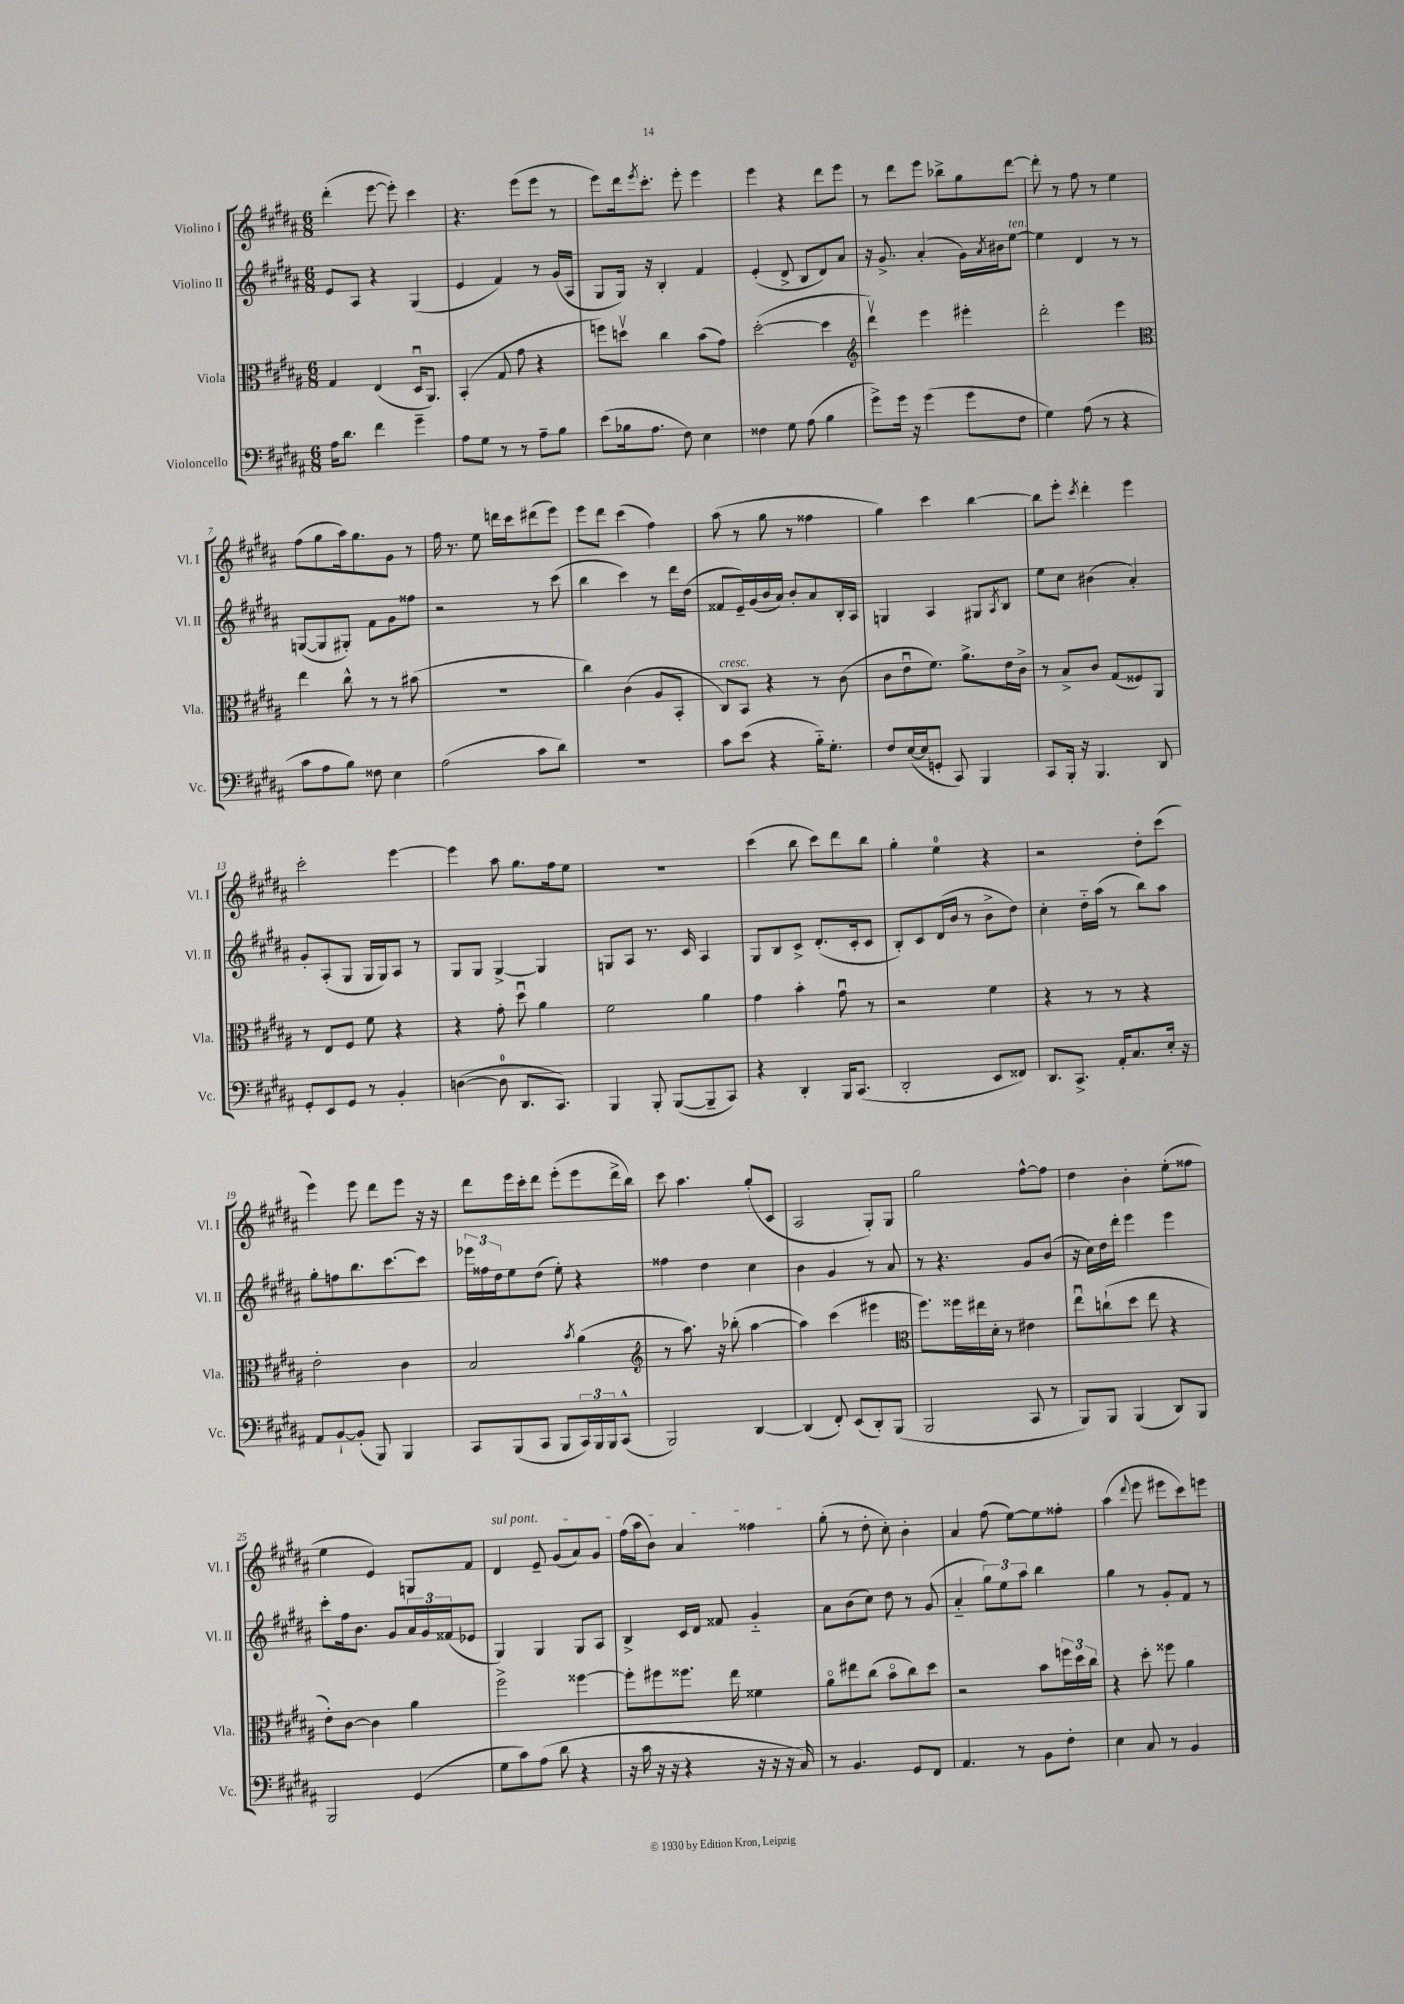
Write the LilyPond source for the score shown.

<<
\new StaffGroup <<
\new Staff = "s0" \with { instrumentName = "Violino I" shortInstrumentName = "Vl. I" } {
    \clef treble \key b \major \numericTimeSignature \time 6/8
    dis'''4-.( e'''8~ e'''8-.) cis'''4 |
    r4. e'''8( e'''8 r8 |
    e'''8) dis'''16 \acciaccatura { e'''8 } cis'''8.-. e'''8-. e'''4 |
    e'''4 r4 dis'''8 e'''8 |
    r8 dis'''8 e'''8 bes''8-> gis''8 dis'''8~ |
    dis'''8-. r8 fis''8 r8 e''4 |
    fis''8( gis''8 ais''16) gis''8. gis'8 r8 |
    fis''16 r8. e''8 d'''16 cis'''16 dis'''8( e'''8) |
    e'''8 dis'''8 cis'''4( fis''4) |
    ais''8( r8 gis''8 r8 fisis''4 |
    gis''4) cis'''4 b''4~ |
    b''8 e'''8-. \acciaccatura { cis'''8 } dis'''4-. e'''4 |
    cis'''2-. e'''4~ |
    e'''4 ais''8 gis''8. fis''16 e''8 |
    R2. |
    cis'''4( b''8 cis'''8) dis'''8 b''8 |
    gis''4-. e''4-0 r4 |
    r2 dis''8-. cis'''8( |
    e'''4) e'''8 dis'''8 e'''8 r16 r16 |
    dis'''8 e'''16 cis'''16-. dis'''8 e'''8-.( e'''8 dis'''16-> b''16) |
    cis'''8 ais''4. gis''8-.( cis'8 |
    ais2 gis8-.) gis8 |
    gis''2 fis''8~-^ fis''8 |
    dis''4 b'4-. e''8-.( fisis''8 |
    e''4 e'4) g8 fis'8 |
    \once \override TextSpanner.bound-details.left.text = \markup { \italic "sul pont." } dis'4\startTextSpan e'8-- gis'8( ais'8) gis'8 |
    fis''16( ais''16 b'8) ais'4 fisis''4\stopTextSpan |
    gis''8-.( r8 dis''8-. cis''8-.) b'4-. |
    ais'4 fis''8( e''8~) e''8 fisis''8-. |
    ais''4( \appoggiatura { dis'''8 } e'''8 eis'''8 cis'''8) e'''8 \bar "|." |
}
\new Staff = "s1" \with { instrumentName = "Violino II" shortInstrumentName = "Vl. II" } {
    \clef treble \key b \major \numericTimeSignature \time 6/8
    e'8 ais8 r4 gis4( |
    e'4 fis'4) r8 gis'16( ais16 |
    gis8 gis16) r16 b4-. fis'4 |
    e'4-.( dis'8-> b8 dis'8) ais'8 |
    r16 gis'8.-> ais'4-.( gis'16) \acciaccatura { ais'8 } bis'16 e''8~^\markup { \italic "ten." } |
    e''4 dis'4 r8 r8 |
    g8~( g8 gis8-.) fis'8 gis'8 fisis''8 |
    r2 r8 cis'''8( |
    b''4 cis'''4) r8 dis'''16 dis''16( |
    fisis'8 e'16--) gis'16( b'16 ais'16) b'8-. ais'8 b16-. ais16 |
    g4 ais4 gis8 \acciaccatura { ais8 } b8 |
    e''8 cis''8 bis'4( ais'4-.) |
    gis'8-. ais8-.( gis8 gis16 gis16) ais8 r8 |
    gis8 gis8 gis4~-> gis4 |
    g8 ais8 r8. cis'16 ais4 |
    gis8 b8 cis'8-> dis'8.-.( cis'16-. cis'8 |
    b8-.) cis'8 dis'16( b'16 r8 b'8-> dis''8) |
    cis''4-. dis''16-_ ais''16( r8 b''8) ais''8 |
    gis''8-. f''8 b''8. cis'''8.~ cis'''8 |
    \tuplet 3/2 { ees'''16 fisis''16 dis''16 } e''8 dis''8( e''8-.) r4 |
    fisis''4 dis''4 cis''4 |
    b'4 gis'4 r8 ais'8 |
    r8 r4. gis'8 b'8( |
    r16 cis''16) dis''16 dis'''16-. e'''4 e'''4 |
    cis'''8-. fis''16 b'8. gis'8 \tuplet 3/2 { ais'16 gis'16 fisis'16( } ees'8 |
    gis4) gis4 gis8 ais8 |
    b4-> cis'16 dis'16 fisis'8 gis'4-_ |
    ais'8 b'8( cis''8) dis''8 r8 gis'8( |
    ais'4-_ \tuplet 3/2 { gis''8) e''8 ais''8 } b''4 |
    gis''4 r8 gis'8-. fis'8 r8 \bar "|." |
}
\new Staff = "s2" \with { instrumentName = "Viola" shortInstrumentName = "Vla." } {
    \clef alto \key b \major \numericTimeSignature \time 6/8
    gis4 e4( dis16\downbow ais,8.) |
    b,4-.( gis8 gis'8 r4 |
    f''8) d''8\upbow cis''4 b'8( gis'8) |
    dis''2~-.( dis''4 |
    \clef treble dis'''4\upbow) e'''4 eis'''4-. |
    dis'''2-. e'''4 |
    \clef alto e''4 cis''8-^ r8 r8 bis'8( |
    R2. |
    cis''4) cis'4( ais8 b,8-. |
    cis8^\markup { \italic "cresc." }) b,8 r4 r8 cis'8( |
    cis'8 e'8\downbow fis'8.) ais'8.-> e'16 cis'16-> |
    r8 b8-> cis'8 gis8( fisis8) ais,8 |
    r8 e8 fis8 fis'8 r4 |
    r4 gis'8-. dis''8\downbow ais'4 |
    fis'2 ais'4 |
    gis'4 b'4-. gis'8\downbow r8 |
    r2 fis'4 |
    r4 r8 r8 r4 |
    e'2-. cis'4 |
    b2 \acciaccatura { b'8 } ais'4( |
    \clef treble r8 ais''8.) r16 bes''8-.( ais''4~ |
    ais''4) cis'''4( eis'''4 |
    \clef alto fis''8.) fisis''16 eis''16 dis'16-. r8 eis'4 |
    e''8\downbow c''8-!( dis''8 e''8 r4 |
    e'8-.) cis'8~ cis'4 ais'4 |
    fis''2-> fisis''4~ |
    fisis''8-. fis''8 fisis''8. e''16 fisis'4 |
    ais'8\flageolet eis''8 cis''8( b'8\flageolet cis''8) dis''8 |
    r2 b'8 \tuplet 3/2 { f''16 dis''16 cis''16 } |
    r4 dis''8-. fisis''8 ais'4 \bar "|." |
}
\new Staff = "s3" \with { instrumentName = "Violoncello" shortInstrumentName = "Vc." } {
    \clef bass \key b \major \numericTimeSignature \time 6/8
    ais16 dis'8. fis'4 gis'4-- |
    ais8 gis8 r8 r8 ais8-- b8 |
    e'8( bes16 ais8. fis8) e4 |
    fisis4 gis8 ais8( b4 |
    gis'8->) gis'16 r16 gis'4( gis'8 fis8 |
    gis4) ais8( r8 r4 |
    cis'8 ais8 b8) fisis8 e4 |
    ais2( cis'8 dis'8) |
    R2. |
    cis'8 e'8( r4 b16-_) gis8.-. |
    fis8 e16~( e16 g,8-. cis,8) b,,4 |
    cis,8 b,,16-. r16 b,,4. dis,8 |
    gis,8-. e,8 gis,8 r8 b,4-. |
    d4~( d8-0 dis,8. cis,8.) |
    b,,4 b,,8-. b,,8~( b,,8-- cis,8) |
    r4 dis,4-. b,,16 cis,8.( |
    dis,2-. e,8 fisis,8) |
    dis,8. cis,8.-> ais,16-. cis8. e16-. r16 |
    ais,8 b,8~-! b,8-.( b,,8) b,,4 |
    cis,8 b,,8( cis,8 b,,8 \tuplet 3/2 { cis,16) b,,16 b,,16 } cis,8-^( |
    b,,2) dis,4~ |
    dis,4( fis,8-.) e,8( dis,8-.) b,,8( |
    b,,2 cis,8 r8 |
    b,,8) b,,8 b,,4( dis,8) b,,8 |
    b,,2 gis,4( |
    gis8 cis'8) ais8( dis'8 r4 |
    r16 cis'16 r16 r16 r4 r16 r16 r16 cis16) |
    r8 b,4. gis,8 fis,8 |
    ais,4. r8 b,8 fis8-. |
    e4 cis8 r8 b,4 \bar "|." |
}
>>
>>
